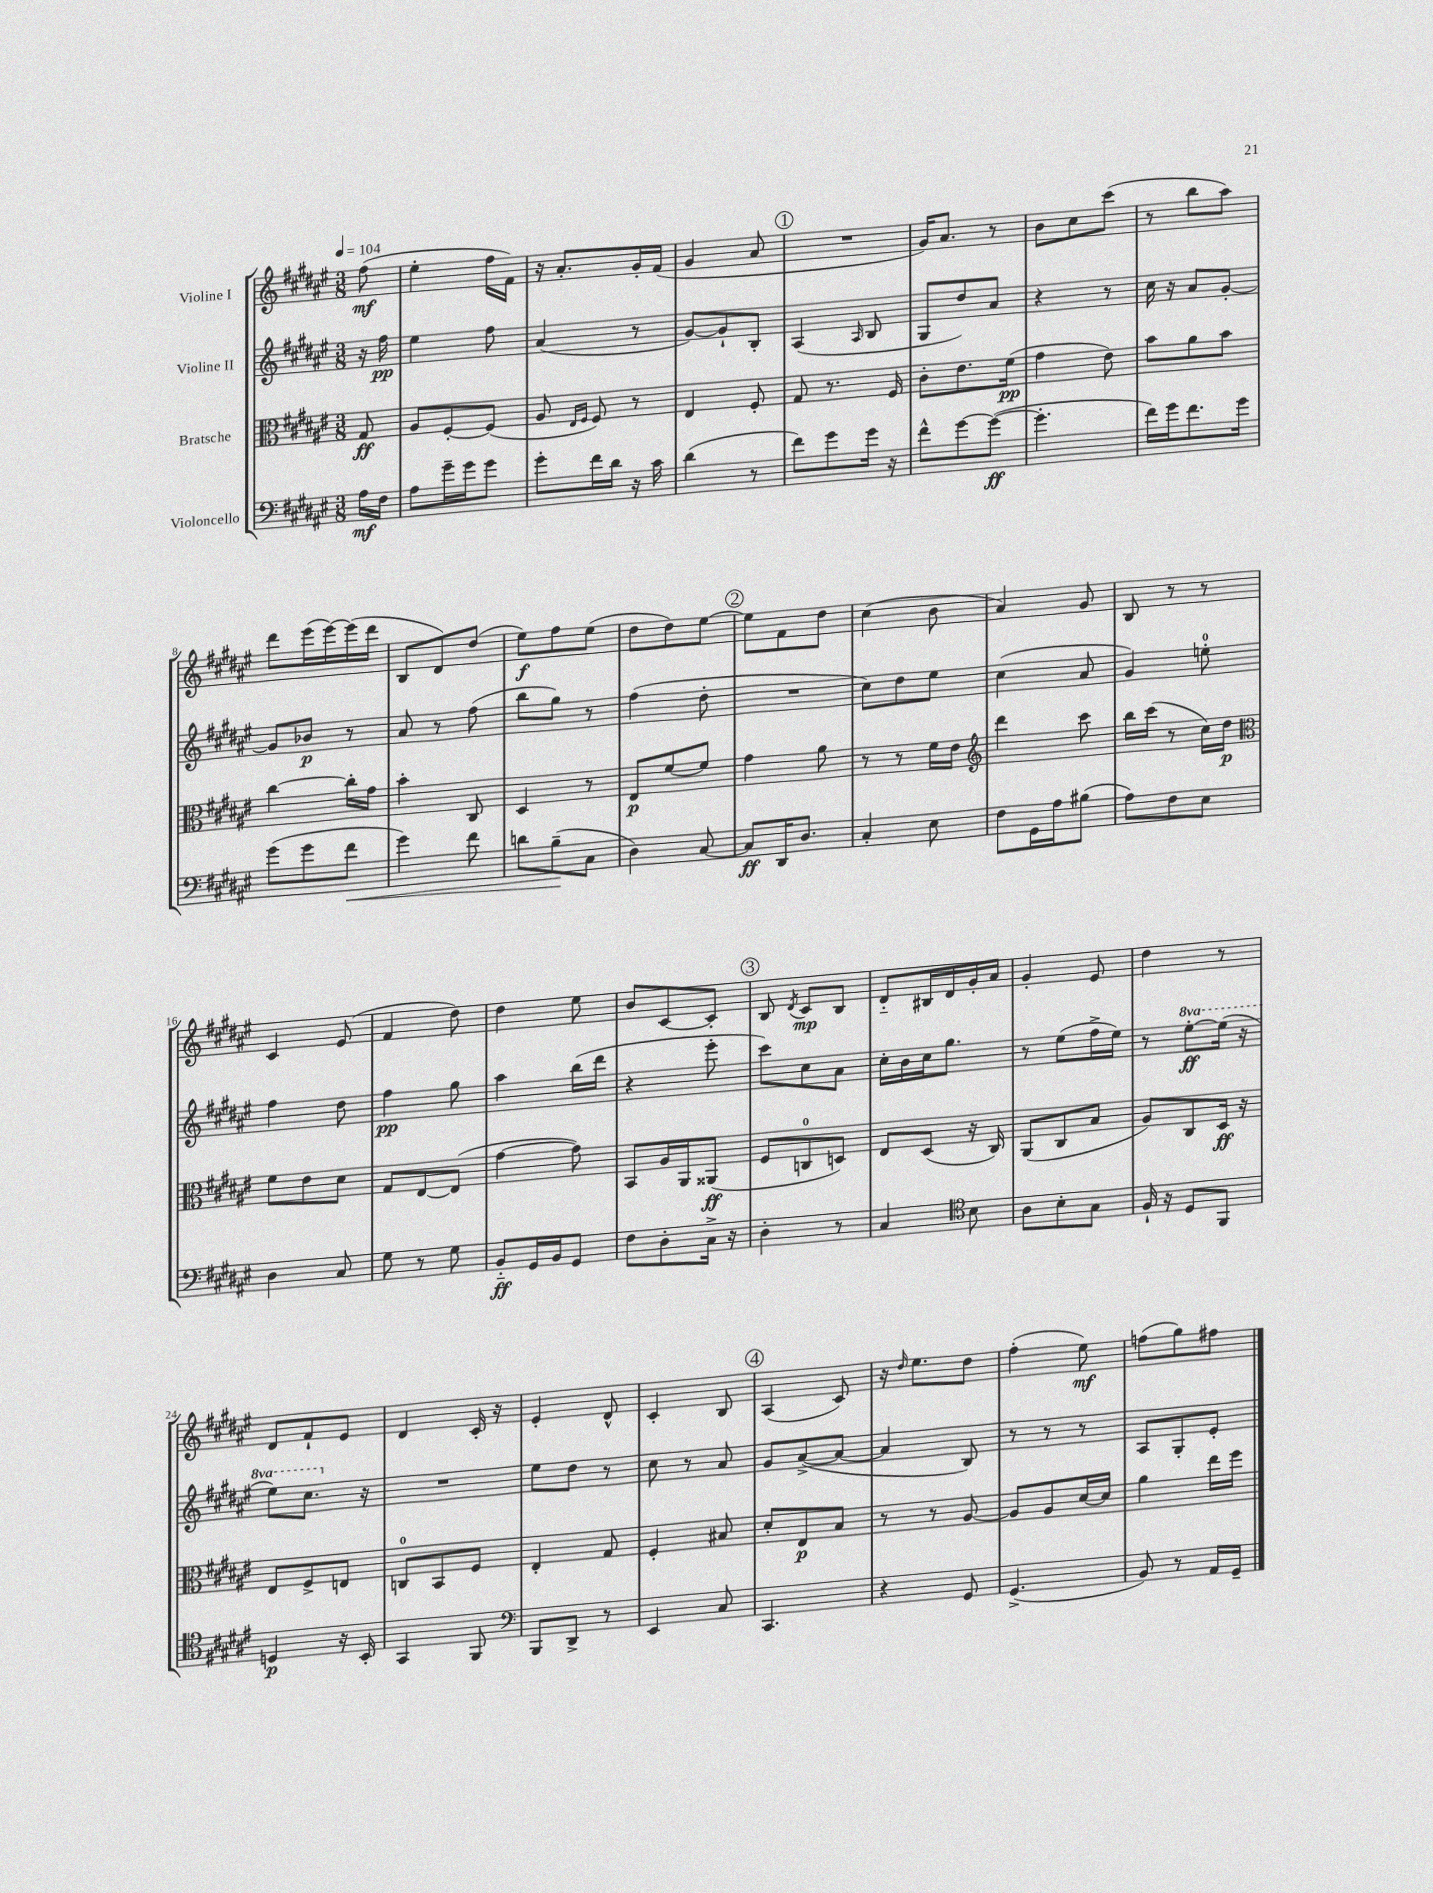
<<
\new StaffGroup <<
\new Staff = "s0" \with { instrumentName = "Violine I" } {
    \clef treble \key fis \major \numericTimeSignature \time 3/8 \partial 8 \tempo 4 = 104
    \autoBeamOff fis''8\mf( |
    eis''4-. fis''16[ fis'16]) |
    r16 ais'8.[-. gis'16-. fis'16]( |
    gis'4 ais'8 |
    \mark \markup { \circle "1" } R4. |
    gis'16[) ais'8.] r8 |
    b'8[ cis''8 cis'''8]( |
    r8 b''8[ ais''8]) |
    dis'''8[ eis'''16( eis'''16~) eis'''16( dis'''16] |
    b8[ dis'8) dis''8]( |
    eis''8[\f) fis''8 eis''8]( |
    dis''8[ dis''8) eis''8]~ |
    \mark \markup { \circle "2" } eis''8[ fis'8 dis''8] |
    cis''4( b'8 |
    ais'4) gis'8 |
    b8 r8 r8 |
    cis'4 eis'8( |
    fis'4 dis''8) |
    dis''4 eis''8 |
    b'8[ cis'8~ cis'8]-. |
    \mark \markup { \circle "3" } b8 \acciaccatura { dis'8 } cis'8[\mp b8] |
    dis'8[-_ bis16 dis'16 gis'16-. ais'16] |
    gis'4-. eis'8 |
    dis''4 r8 |
    dis'8[ fis'8-! eis'8] |
    dis'4 cis'16-. r16 |
    eis'4-. dis'8-^ |
    cis'4-. b8 |
    \mark \markup { \circle "4" } ais4( cis'8) |
    r16 \grace { dis''16 } eis''8.[ dis''8] |
    fis''4-.( eis''8\mf) |
    f''8[( gis''8) fis''8] \bar "|." |
}
\new Staff = "s1" \with { instrumentName = "Violine II" } {
    \clef treble \key fis \major \numericTimeSignature \time 3/8 \set Staff.ottavationMarkups = #ottavation-simple-ordinals \partial 8
    \autoBeamOff r16 fis''16\pp |
    eis''4 fis''8 |
    ais'4( r8 |
    gis'8[~) gis'8-! b8]-. |
    \mark \markup { \circle "1" } ais4( \grace { ais16 } b8 |
    gis8[ dis''8) ais'8] |
    r4 r8 |
    cis''16 r16 ais'8[ gis'8]~-. |
    gis'8[ bes'8]\p r8 |
    ais'8 r8 fis''8( |
    b''8[ gis''8]) r8 |
    fis''4( dis''8-. |
    \mark \markup { \circle "2" } R4. |
    cis''8[) dis''8 eis''8] |
    cis''4( ais'8 |
    gis'4) e''8-0-. |
    fis''4 dis''8 |
    fis''4\pp gis''8 |
    ais''4 b''16[( dis'''16] |
    r4 eis'''8-. |
    \mark \markup { \circle "3" } cis'''8[) cis''8 ais'8] |
    cis''16[-. b'16 cis''16 gis''8.] |
    r8 eis''8[( fis''16-> eis''16]) |
    r8 \ottava #1 eis'''8[~-.\ff eis'''16]( r16 |
    eis'''8[) cis'''8.] \ottava #0 r16 |
    R4. |
    eis''8[ dis''8] r8 |
    cis''8 r8 ais'8 |
    \mark \markup { \circle "4" } gis'8[ ais'8~->( ais'8]~ |
    ais'4 b8) |
    r8 r8 r8 |
    ais8[ gis8-. eis'8]-. \bar "|." |
}
\new Staff = "s2" \with { instrumentName = "Bratsche" } {
    \clef alto \key fis \major \numericTimeSignature \time 3/8 \partial 8
    \autoBeamOff gis8\ff |
    ais8[ fis8~-. fis8]( |
    ais8 \grace { eis16[ fis16] } fis8) r8 |
    eis4 fis8-. |
    \mark \markup { \circle "1" } gis8 r8. fis16 |
    cis'8[-. eis'8. fis'16]\pp( |
    gis'4 eis'8) |
    b'8[ ais'8 b'8] |
    cis''4~ cis''16[-. gis'16] |
    b'4-. cis8 |
    dis4 r8 |
    eis8[\p fis'8~ fis'8] |
    \mark \markup { \circle "2" } gis'4 ais'8 |
    r8 r8 fis'16[ eis'16] |
    \clef treble dis'''4 cis'''8 |
    b''16[ cis'''16]( r8 cis''16[) dis''16]\p |
    \clef alto fis'8[ eis'8 dis'8] |
    gis8[ eis8~ eis8]( |
    gis'4~ gis'8) |
    b,8[ ais16 ais,16 aisis,8]\ff( |
    \mark \markup { \circle "3" } fis8[ c8-0 d8]) |
    eis8[ dis8]( r16 cis16) |
    ais,8[( cis8 b8] |
    ais8[) cis8 dis16]\ff r16 |
    eis8[ fis8-> e8] |
    c8[-0 b,8 fis8] |
    eis4-. gis8 |
    fis4-. bis8 |
    \mark \markup { \circle "4" } dis'8[-. eis8\p b8] |
    r8 r8 ais8~ |
    ais8[ ais8 dis'16~ dis'16] |
    ais'4 eis''16[ fis''16] \bar "|." |
}
\new Staff = "s3" \with { instrumentName = "Violoncello" } {
    \clef bass \key fis \major \numericTimeSignature \time 3/8 \partial 8
    \autoBeamOff ais16[\mf fis16] |
    ais8[ gis'16-- gis'16 gis'8] |
    gis'8[-. fis'16 dis'16] r16 cis'16 |
    dis'4( r8 |
    \mark \markup { \circle "1" } fis'8[) gis'8 gis'16] r16 |
    fis'8[-^ gis'8~ gis'8]~\ff( |
    gis'4.-. |
    fis'16[) gis'16 fis'8. gis'16] |
    gis'8[( gis'8 fis'8]\< |
    gis'4) fis'8 |
    d'8[ b8--\!( cis8] |
    dis4) cis8~ |
    \mark \markup { \circle "2" } cis8[\ff dis,16 dis8.] |
    cis4-. eis8 |
    fis8[ gis,16 ais16 bis8]( |
    ais8[) fis8 eis8] |
    dis4 cis8 |
    gis8 r8 gis8 |
    b,8[-_\ff gis,16 b,16 gis,8] |
    fis8[ dis8-. cis16]-> r16 |
    \mark \markup { \circle "3" } dis4-. r8 |
    cis4 \clef tenor b8 |
    ais8[ b8-. gis8] |
    fis16-! r16 dis8[ fis,8] |
    d4\p r16 b,16-. |
    gis,4 fis,8 |
    \clef bass b,,8[ dis,8]-> r8 |
    eis,4 cis8 |
    \mark \markup { \circle "4" } cis,4. |
    r4 gis,8 |
    gis,4.->( |
    b,8) r8 ais,16[ gis,16]-- \bar "|." |
}
>>
>>
